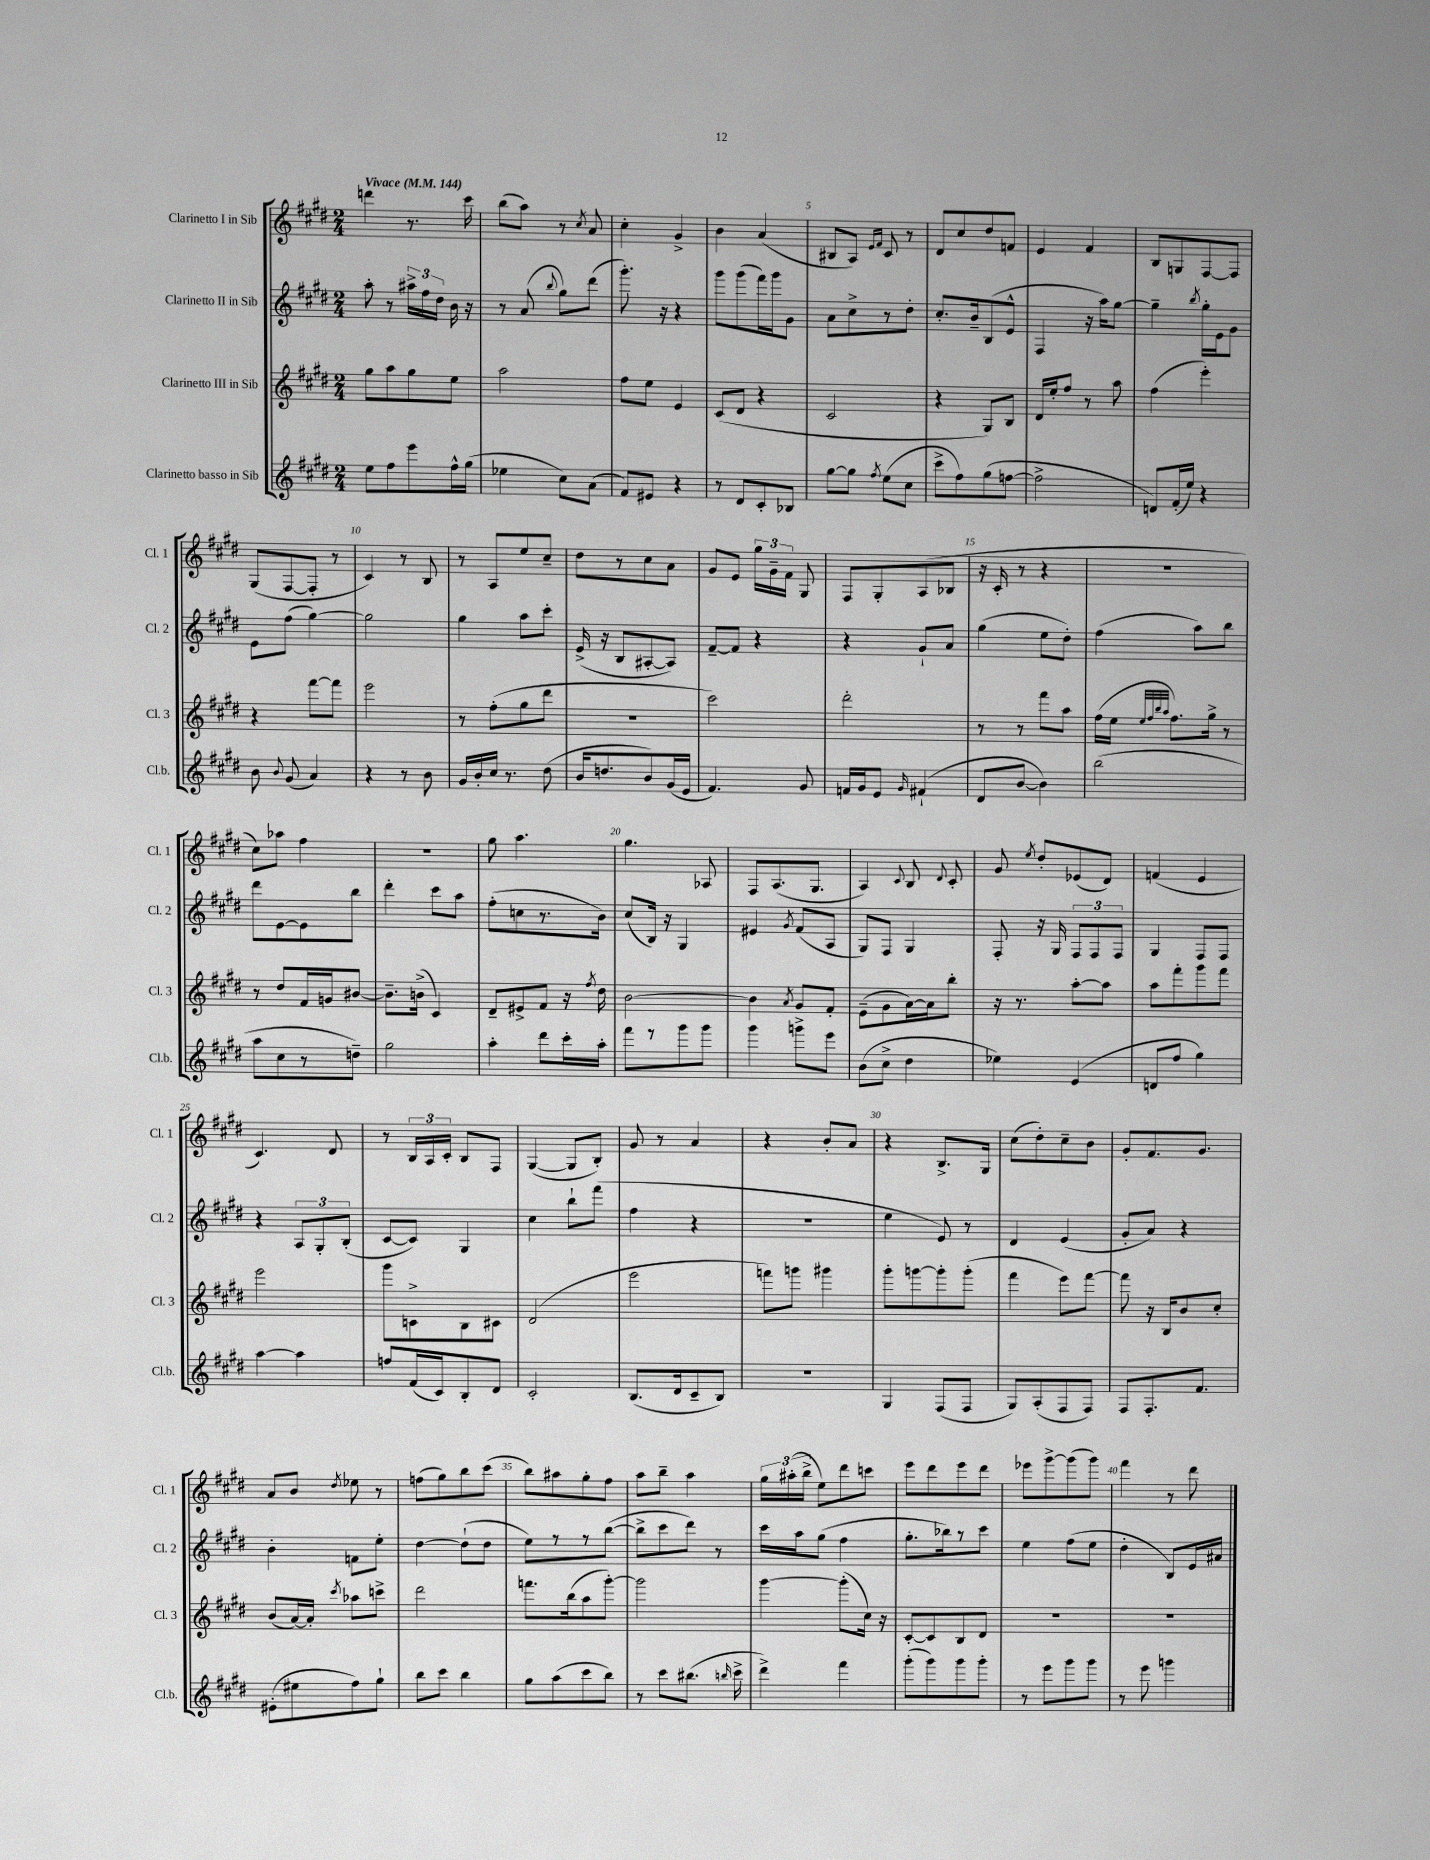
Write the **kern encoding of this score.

**kern	**kern	**kern	**kern
*part4	*part3	*part2	*part1
*staff4	*staff3	*staff2	*staff1
*I"Clarinetto basso in Sib	*I"Clarinetto III in Sib	*I"Clarinetto II in Sib	*I"Clarinetto I in Sib
*I'Cl.b.	*I'Cl. 3	*I'Cl. 2	*I'Cl. 1
*clefG2	*clefG2	*clefG2	*clefG2
*k[f#c#g#d#]	*k[f#c#g#d#]	*k[f#c#g#d#]	*k[f#c#g#d#]
*M2/4	*M2/4	*M2/4	*M2/4
*MM144	*MM144	*MM144	*MM144
=1	=1	=1	=1
!	!	!	!LO:TX:a:B:t=Vivace
8ee\L	8gg#\L	8aa'\	4dddn\
8ff#\	8aa\	8r	.
8eee\	8gg#\	24aa#X^\LL	8.r
.	.	24ff#\	.
.	.	24dd#\JJ	.
16ff#^^\L	8ee\J	16b\	.
(16gg#\JJ	.	16r	16ccc#\
=2	=2	=2	=2
4ee-X\	2aa\	8r	(8bb\L
.	.	(8a/	8aa\J)
.	.	8qqbb/	.
8cc#\L)	.	8gg#\L)	8r
.	.	.	8qcc#/
(8a\J	.	(8ddd#\J	8a/
=3	=3	=3	=3
8f#/L)	8ff#\L	8.ggg#'\)	4cc#'\
8e#X/J	8ee\J	.	.
.	.	16r	.
4r	4e/	4r	4g#^/
=4	=4	=4	=4
8r	(8c#/L	8ggg#\L	4b\
8d#/L	8d#/J	(8ggg#\	.
8c#'/	4r	16fff#\L)	(4a/
.	.	16ggg#\J	.
8B-X/J	.	8g#\J	.
=5	=5	=5	=5
[8gg#\L	2c#/	8a\L	8B#X/L
8gg#\J]	.	8cc#^\	8A/J)
.	.	.	16qqe/LL
8qff#/	.	.	16qqf#/JJ
(8ee\L	.	8r	8c#/
8cc#\J	.	8dd#'\J	8r
=6	=6	=6	=6
8ccc#^\L	4r	8.cc#'/L	8d#/L
8ff#\)	.	.	8cc#/
.	.	16b~/k	.
(8gg#\	8G#/L)	(8B/	8dd#/
[8ffn\J	8B/J	8e^^/J	8fn/J
=7	=7	=7	=7
2ff^\]	16d#/LL	4F#/	4e/
.	16ee'/J	.	.
.	8ff#/J	.	.
.	8r	16r	4f#/
.	.	16aa\KL)	.
.	8aa\	[8gg#\J	.
=8	=8	=8	=8
8dn/L)	(4ff#\	4gg#~\]	8B/L
(16f#'/L	.	.	8Gn/
16ee/JJ)	.	.	.
.	.	8qbb/	.
4r	4eee'\)	16gg#'\LL	[8F#/
.	.	16e\J	.
.	.	8g#\J	8F#/J]
!!LO:LB:g=z
=9	=9	=9	=9
8b\	4r	8e\L	(8G#/L
8qqb/	.	.	.
(8g#/	.	(8ff#\J	[8F#/
4a/)	[8fff#\L	[4gg#\)	8F#'/J]
.	8fff#\J]	.	8r
=10	=10	=10	=10
4r	2eee\	2gg#\]	4c#/)
8r	.	.	8r
8b\	.	.	8B/
=11	=11	=11	=11
16g#/LL	8r	4gg#\	8r
16b'/	.	.	.
16cc#/JJ	(8ff#'\L	.	8A/L
8.r	.	.	.
.	8gg#\	8aa\L	8ee/
(8dd#\	8ddd#\J	8ccc#'\J	8cc#~/J
=12	=12	=12	=12
16b/KL	2r	(16e^/	8dd#\L
8.ddn/	.	16r	.
.	.	8B/L	8r
8b/)	.	[8A#X'/	8cc#\
(16g#/L	.	8A#/J])	8a\J
16e/JJ	.	.	.
=13	=13	=13	=13
4.f#/)	2ccc#\)	[8f#~/L	8g#/L
.	.	8f#/J]	8e/J
.	.	4r	24gg#\LL
.	.	.	24g#~\
.	.	.	24f#\JJ
8g#/	.	.	8G#/
=14	=14	=14	=14
16fn/LL	2ddd#'\	4r	8F#/L
16g#/J	.	.	.
8e/J	.	.	8G#'/
16qqg#/	.	.	.
(4f#X`/	.	8g#`/L	(8A/
.	.	8a/J	8B-X/J
=15	=15	=15	=15
8d#/L	8r	(4gg#\	16r
.	.	.	16c#'/
[8b/J	8r	.	8r
4b\])	8fff#\L	8ee\L	4r
.	8aa\J	8dd#'\J)	.
=16	=16	=16	=16
(2bb\	(16ff#\LL	(4ff#\	2r
.	16ee\JJ	.	.
.	32qqee/LLL	.	.
.	32qqff#/	.	.
.	32qqbb/	.	.
.	32qqaa/JJJ	.	.
.	8.ff#\L)	.	.
.	.	8aa\L)	.
.	16gg#^\Jk	.	.
.	8r	8bb\J	.
!!LO:LB:g=z
=17	=17	=17	=17
8aa\L	8r	8ddd#\L	8cc#\L)
8cc#\	8dd#/L	[8e\	8aa-X\J
8r	16f#/L	8e\]	4ff#\
.	16gn/J	.	.
8ddn~\J)	[8b#X/J	8bb\J	.
=18	=18	=18	=18
2gg#\	8.b#~\L]	4ddd#'\	2r
.	(16bn^\Jk	.	.
.	4c#/)	8ccc#\L	.
.	.	8aa\J	.
=19	=19	=19	=19
4aa'\	8d#~/L	(8ff#'\L	8gg#\
.	8e#X^/	8ccn\	4.aa\
8ddd#\L	8f#/J	8.r	.
16ccc#'\L	16r	.	.
.	8qff#/	.	.
16aa'\JJ	16dd#\	16b\Jk)	.
=20	=20	=20	=20
8fff#\L	[2b\	(8cc#/L	4.gg#\
8r	.	16B/Jk)	.
.	.	16r	.
8ggg#\	.	4G#/	.
8ggg#\J	.	.	8A-X/
=21	=21	=21	=21
4ggg#\	4b\]	4e#X/	8F#/L
.	.	.	(8.A/
.	8qa/	8qg#/	.
8gggn^\L	8g#/L	(8f#/L	.
.	.	.	8.G#/J
8eee\J	8f#'/J	8A/J	.
=22	=22	=22	=22
(8b\L	(8e~\L	8G#/L)	4A/)
8cc#^\J	8g#\	8F#/J	.
.	.	.	8qqc#/
4dd#\	[16a\L)	4G#/	8B/
.	16a\J]	.	.
.	.	.	8qqd#/
.	8bb'\J	.	8c#'/
=23	=23	=23	=23
4ee-X\)	16r	8F#'/	8g#/
.	8.r	.	.
.	.	.	8qee/
.	.	16r	8dd#'/L
.	.	16G#/	.
(4e/	[8aa'\L	12F#/L	(8e-X/
.	.	12F#/	.
.	8aa\J]	.	8d#/J)
.	.	12F#/J	.
=24	=24	=24	=24
8dn/L	8aa\L	4G#/	(4fn/
8ff#/J	8fff#'\	.	.
4gg#\)	8ggg#\	8F#/L	4e/
.	8fff#\J	8F#/J	.
!!LO:LB:g=z
=25	=25	=25	=25
[4aa\	2eee\	4r	4.c#/)
4aa\]	.	12A/L	.
.	.	12G#'/	.
.	.	.	8d#/
.	.	(12B'/J	.
=26	=26	=26	=26
8ffn/L	8ggg#\L	[8c#/L	8r
(16f#/L	8cn^\	8c#/J])	24B/LL
.	.	.	24A/
16c#/J)	.	.	.
.	.	.	24c#'/JJ
8B'/	8B\	4G#/	8B/L
8d#/J	8c#X\J	.	8F#/J
=27	=27	=27	=27
2c#'/	(2d#/	4cc#\	([4G#/
.	.	8bb`\L	8G#/L]
.	.	(8fff#\J	8B'/J)
=28	=28	=28	=28
(8.B/L	2eee\	4ff#\	8g#/
.	.	.	8r
16d#/k	.	.	.
8c#~/	.	4r	4a/
8B/J)	.	.	.
=29	=29	=29	=29
2r	8fffn\L)	2r	4r
.	8gggn\J	.	.
.	4ggg#X\	.	8b'/L
.	.	.	8a/J
=30	=30	=30	=30
4G#/	8ggg#'\L	4ee\	4r
.	[8gggn\	.	.
(8F#/L	8ggg'\]	8e/)	8.B^/L
8F#/J	(8ggg'\J	8r	.
.	.	.	16G#/Jk
=31	=31	=31	=31
8G#/L)	4fff#\	4d#/	(8cc#\L
(8A'/	.	.	8dd#'\)
8F#/	8eee\L)	(4e/	8cc#~\
8F#/J)	[8fff#\J	.	8b\J
=32	=32	=32	=32
8F#/L	8fff#\]	8g#'/L	8g#'/L
8.F#'/	16r	8a/J)	8.f#/
.	16B/KL	.	.
.	8b/	4r	.
8.f#/J	.	.	8.g#/J
.	8cc#'/J	.	.
!!LO:LB:g=z
=33	=33	=33	=33
(8e#X'\L	(8b/L	4b'\	8a/L
8ee#X\	[16a/L)	.	8b/J
.	16a'/JJ]	.	.
.	8qccc#/	.	8qdd#/
8ff#\)	8aa-X\L	8fn\L	8ee-X\
8gg#`\J	8cccn^\J	8ee'\J	8r
=34	=34	=34	=34
8bb\L	2ddd#\	[4dd#\	(8ffn\L
8ccc#\J	.	.	8gg#\)
4bb\	.	(8dd#`\L]	8bb\
.	.	8dd#\J	(8ccc#\J
=35	=35	=35	=35
8gg#\L	8.fffn\L	8ee\L)	8bb\L)
(8aa\	.	8r	8aa#X\
.	(16bb\k	.	.
8ccc#\	8aa\	8r	8gg#'\
8bb\J)	[8ggg#'\J)	([8bb\J	8ff#\J
=36	=36	=36	=36
8r	2ggg#\]	8bb^\L]	8aa\L
8ccc#\L	.	8ccc#\	8bb~\J
(8.bb#X\J	.	8ddd#\J)	4aa\
.	.	8r	.
16qqbbn/	.	.	.
16ccc#^\	.	.	.
=37	=37	=37	=37
4ddd#^\)	[4ggg#\	16ccc#\LL	24gg#\LL
.	.	.	(24aa#X'\
.	.	16aa\J	.
.	.	.	24bb^\JJ
.	.	(8gg#\J	8ee\L)
4fff#\	(8ggg#'\L]	4ff#\	8ddd#\
.	16cc#\Jk)	.	8cccn\J
.	16r	.	.
=38	=38	=38	=38
(8ggg#'\L	[8c#'/L	8.gg#'\L	8eee\L
8ggg#\)	8c#/]	.	8ddd#\
.	.	16bb-X\k)	.
8ggg#\	8B/	8r	8eee\
8ggg#'\J	8d#/J	8ccc#\J	8ddd#\J
=39	=39	=39	=39
8r	2r	4ee\	8eee-X\L
8eee\L	.	.	[8ggg#^\
8ggg#\	.	(8ff#\L	(8ggg#\]
8ggg#\J	.	8ee\J	8ggg#\J)
=40	=40	=40	=40
8r	2r	4dd#'\	4fff#\
8eee\	.	.	.
4gggn\	.	8B/L)	8r
.	.	16e/L	8ddd#\
.	.	16a#X/JJ	.
==	==	==	==
*-	*-	*-	*-
